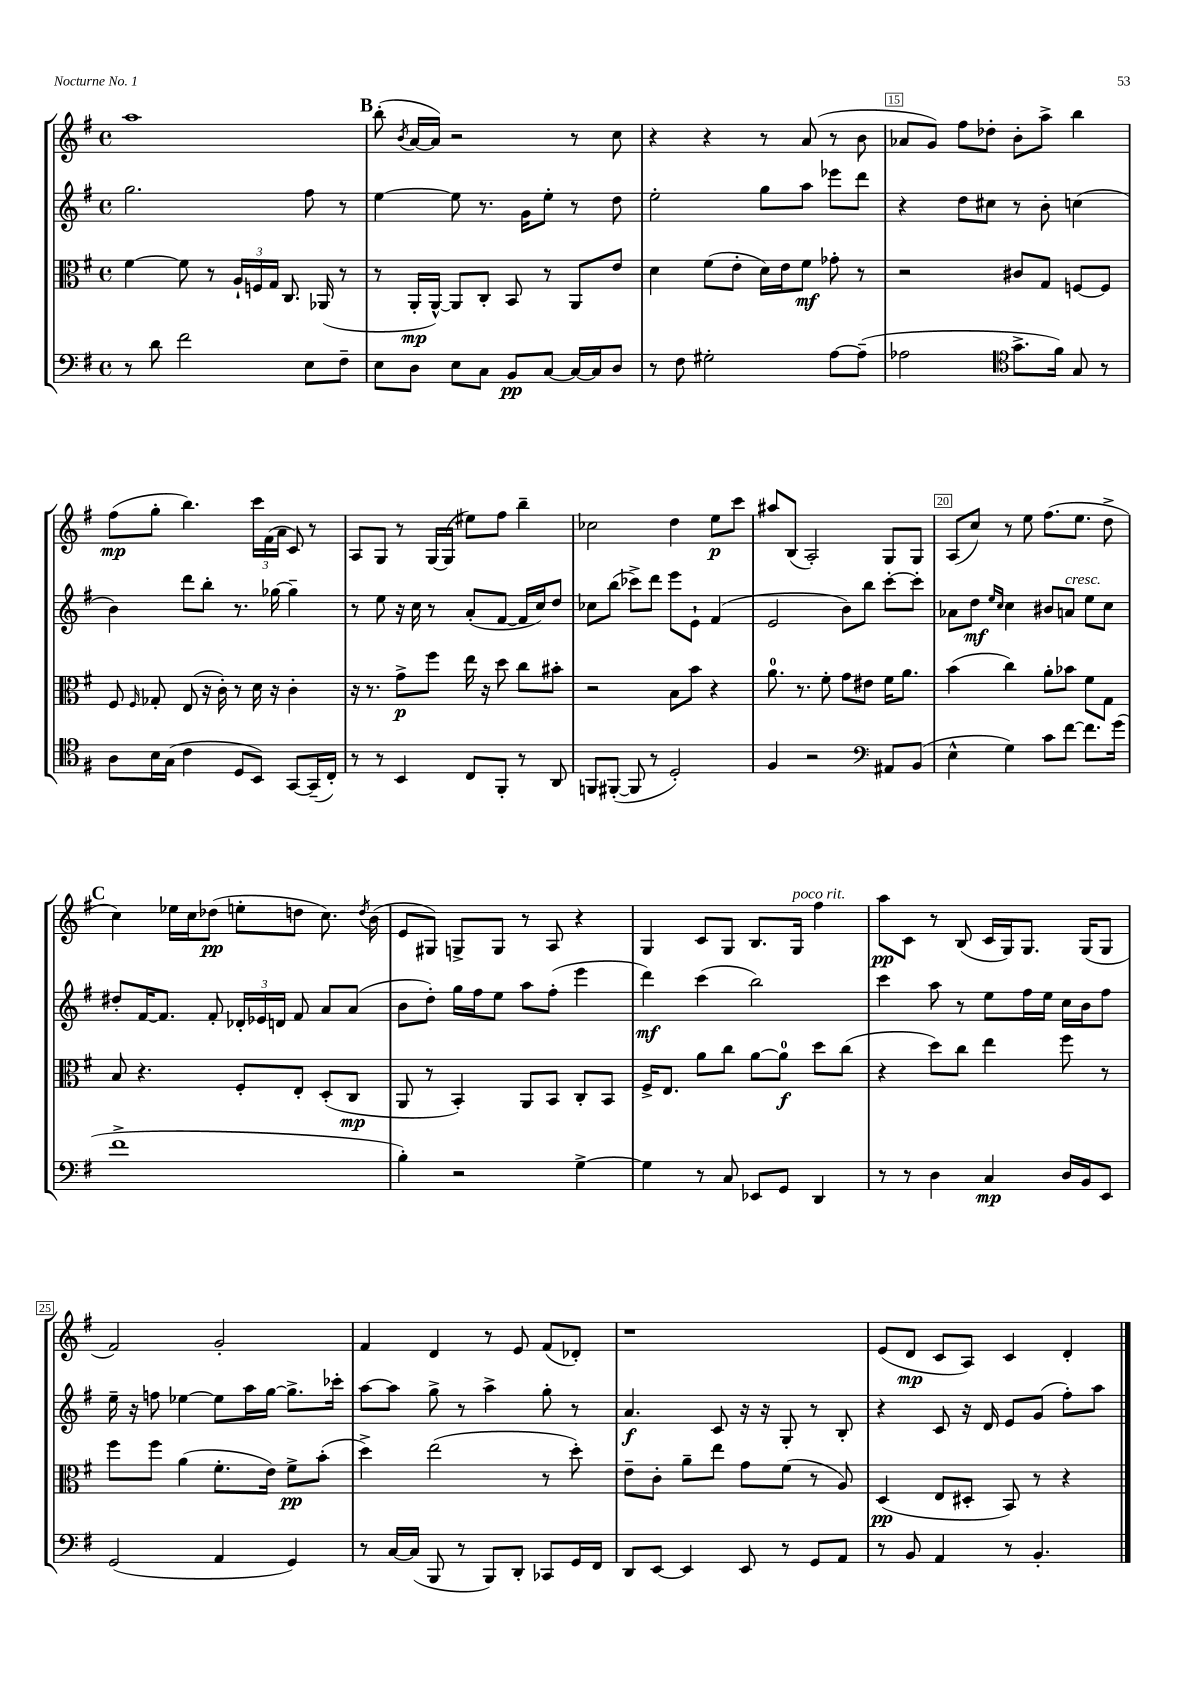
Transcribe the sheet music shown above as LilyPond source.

<<
\new StaffGroup <<
\new Staff = "s0" {
    \clef treble \key g \major \defaultTimeSignature \time 4/4
    \autoBeamOff a''1 |
    \mark \markup { \bold "B" } b''8-.( \acciaccatura { b'8 } a'16[~ a'16]) r2 r8 c''8 |
    r4 r4 r8 a'8( r8 b'8 |
    aes'8[ g'8]) fis''8[ des''8]-. b'8[-. a''8]-> b''4 |
    fis''8[\mp( g''8]-. b''4.) \tuplet 3/2 { c'''16[ fis'16( a'16] } c'8) r8 |
    a8[ g8] r8 g16[~ g16]( eis''8[) fis''8] b''4-- |
    ces''2 d''4 e''8[\p c'''8] |
    ais''8[ b8]( a2-.) g8[ g8] |
    a8[( c''8]) r8 e''8 fis''8.[( e''8.] d''8-> |
    \mark \markup { \bold "C" } c''4) ees''16[ c''16 des''8]\pp( e''8[-. d''8] c''8.) \acciaccatura { d''8 } b'16( |
    e'8[ gis8]) g8[-> g8] r8 a8 r4 |
    g4 c'8[ g8] b8.[ g16]^\markup { \italic "poco rit." } fis''4 |
    a''8[\pp c'8] r8 b8( c'16[ g16) g8.] g16[( g8] |
    fis'2) g'2-. |
    fis'4 d'4 r8 e'8 fis'8[( des'8]-.) |
    r1 |
    e'8[( d'8]\mp c'8[ a8]) c'4 d'4-. \bar "|." |
}
\new Staff = "s1" {
    \clef treble \key g \major \defaultTimeSignature \time 4/4
    \autoBeamOff g''2. fis''8 r8 |
    \mark \markup { \bold "B" } e''4~ e''8 r8. g'16[ e''8]-. r8 d''8 |
    e''2-. g''8[ a''8] ees'''8[ d'''8] |
    r4 d''8[ cis''8] r8 b'8-. c''4( |
    b'4) d'''8[ b''8]-. r8. ges''16~ ges''4-- |
    r8 e''8 r16 c''16 r8 a'8[-.( fis'8]~ fis'16[ c''16) d''8] |
    ces''8[ b''8]( ces'''8[->) d'''8] e'''8[ e'8]-! fis'4( |
    e'2 b'8[) b''8] c'''8[~-. c'''8]-. |
    aes'8[ d''8]\mf \grace { e''16[ c''16] } c''4 bis'8[ a'8]^\markup { \italic "cresc." } e''8[ c''8] |
    \mark \markup { \bold "C" } dis''8[-. fis'16~ fis'8.] fis'8-. \tuplet 3/2 { des'16[-. ees'16 d'16] } fis'8 a'8[ a'8]( |
    b'8[ d''8]-.) g''16[ fis''16 e''8] a''8[ fis''8]-.( e'''4 |
    d'''4\mf) c'''4( b''2) |
    c'''4 a''8 r8 e''8[ fis''16 e''16] c''16[ b'16 fis''8] |
    e''16-- r16 f''8 ees''4~ ees''8[ a''16 g''16]~ g''8.[-> ces'''16]-. |
    a''8[~ a''8] g''8-> r8 a''4-> g''8-. r8 |
    a'4.\f c'8 r16 r16 g8-. r8 b8-. |
    r4 c'8 r16 d'16 e'8[ g'8]( fis''8[-.) a''8] \bar "|." |
}
\new Staff = "s2" {
    \clef alto \key g \major \defaultTimeSignature \time 4/4
    \autoBeamOff fis'4~ fis'8 r8 \tuplet 3/2 { a16[-! f16 g16] } c8. aes,16( r8 |
    \mark \markup { \bold "B" } r8 a,16[-.\mp a,16]~-^) a,8[ c8]-. b,8 r8 a,8[ e'8] |
    d'4 fis'8[( e'8]-. d'16[) e'16 fis'8]\mf ges'8-. r8 |
    r2 cis'8[ g8] f8[~ f8] |
    fis8 \grace { fis16 } ges8-. e8( r16 c'16-.) r8 d'16 r16 c'4-. |
    r16 r8. g'8[->\p fis''8] e''16 r16 d''8 c''8[ bis'8]-. |
    r2 b8[ b'8] r4 |
    a'8.-0 r8. fis'8-. g'8[ eis'8] fis'16[ a'8.] |
    b'4( c''4) a'8[-. bes'8] fis'8[ g8] |
    \mark \markup { \bold "C" } b8 r4. fis8[-. e8]-. d8[-.( c8]\mp |
    a,8 r8 b,4-.) a,8[ b,8] c8[-. b,8] |
    fis16[-> e8.] a'8[ c''8] a'8[~ a'8]-0\f d''8[ c''8]( |
    r4 d''8[) c''8] e''4 fis''8 r8 |
    fis''8[ fis''8] a'4( fis'8.[-. e'16]) fis'8[->\pp b'8]-.( |
    d''4->) e''2( r8 d''8-.) |
    e'8[-- c'8]-. a'8[-- e''8] g'8[ fis'8]( r8 a8) |
    d4\pp( e8[ dis8]-. b,8) r8 r4 \bar "|." |
}
\new Staff = "s3" {
    \clef bass \key g \major \defaultTimeSignature \time 4/4
    \autoBeamOff r8 d'8 fis'2 e8[ fis8]-- |
    \mark \markup { \bold "B" } e8[ d8] e8[ c8] b,8[\pp c8]~ c16[~ c16 d8] |
    r8 fis8 gis2-. a8[~ a8]--( |
    aes2 \clef tenor g'8.[-> fis'16]) g8 r8 |
    a8[ b16 g16]( c'4 d8[ b,8]) g,8[~ g,16--( c16]-.) |
    r8 r8 b,4 c8[ fis,8]-. r8 a,8 |
    f,8[ fis,8]~-.( fis,8 r8 d2-.) |
    fis4 r2 \clef bass ais,8[ b,8]( |
    e4-^ g4) c'8[ fis'8]~ fis'8.[ g'16]( |
    \mark \markup { \bold "C" } fis'1-> |
    b4-.) r2 g4~-> |
    g4 r8 c8 ees,8[ g,8] d,4 |
    r8 r8 d4 c4\mp d16[ b,16 e,8] |
    g,2( a,4 g,4) |
    r8 c16[~ c16]( b,,8 r8 b,,8[) d,8]-. ces,8[ g,16 fis,16] |
    d,8[ e,8]~ e,4 e,8 r8 g,8[ a,8] |
    r8 b,8 a,4 r8 b,4.-. \bar "|." |
}
>>
>>
\layout { \context { \Score currentBarNumber = #12 \override BarNumber.break-visibility = ##(#f #t #t) barNumberVisibility = #(every-nth-bar-number-visible 5) \override BarNumber.stencil = #(make-stencil-boxer 0.1 0.3 ly:text-interface::print) } }
